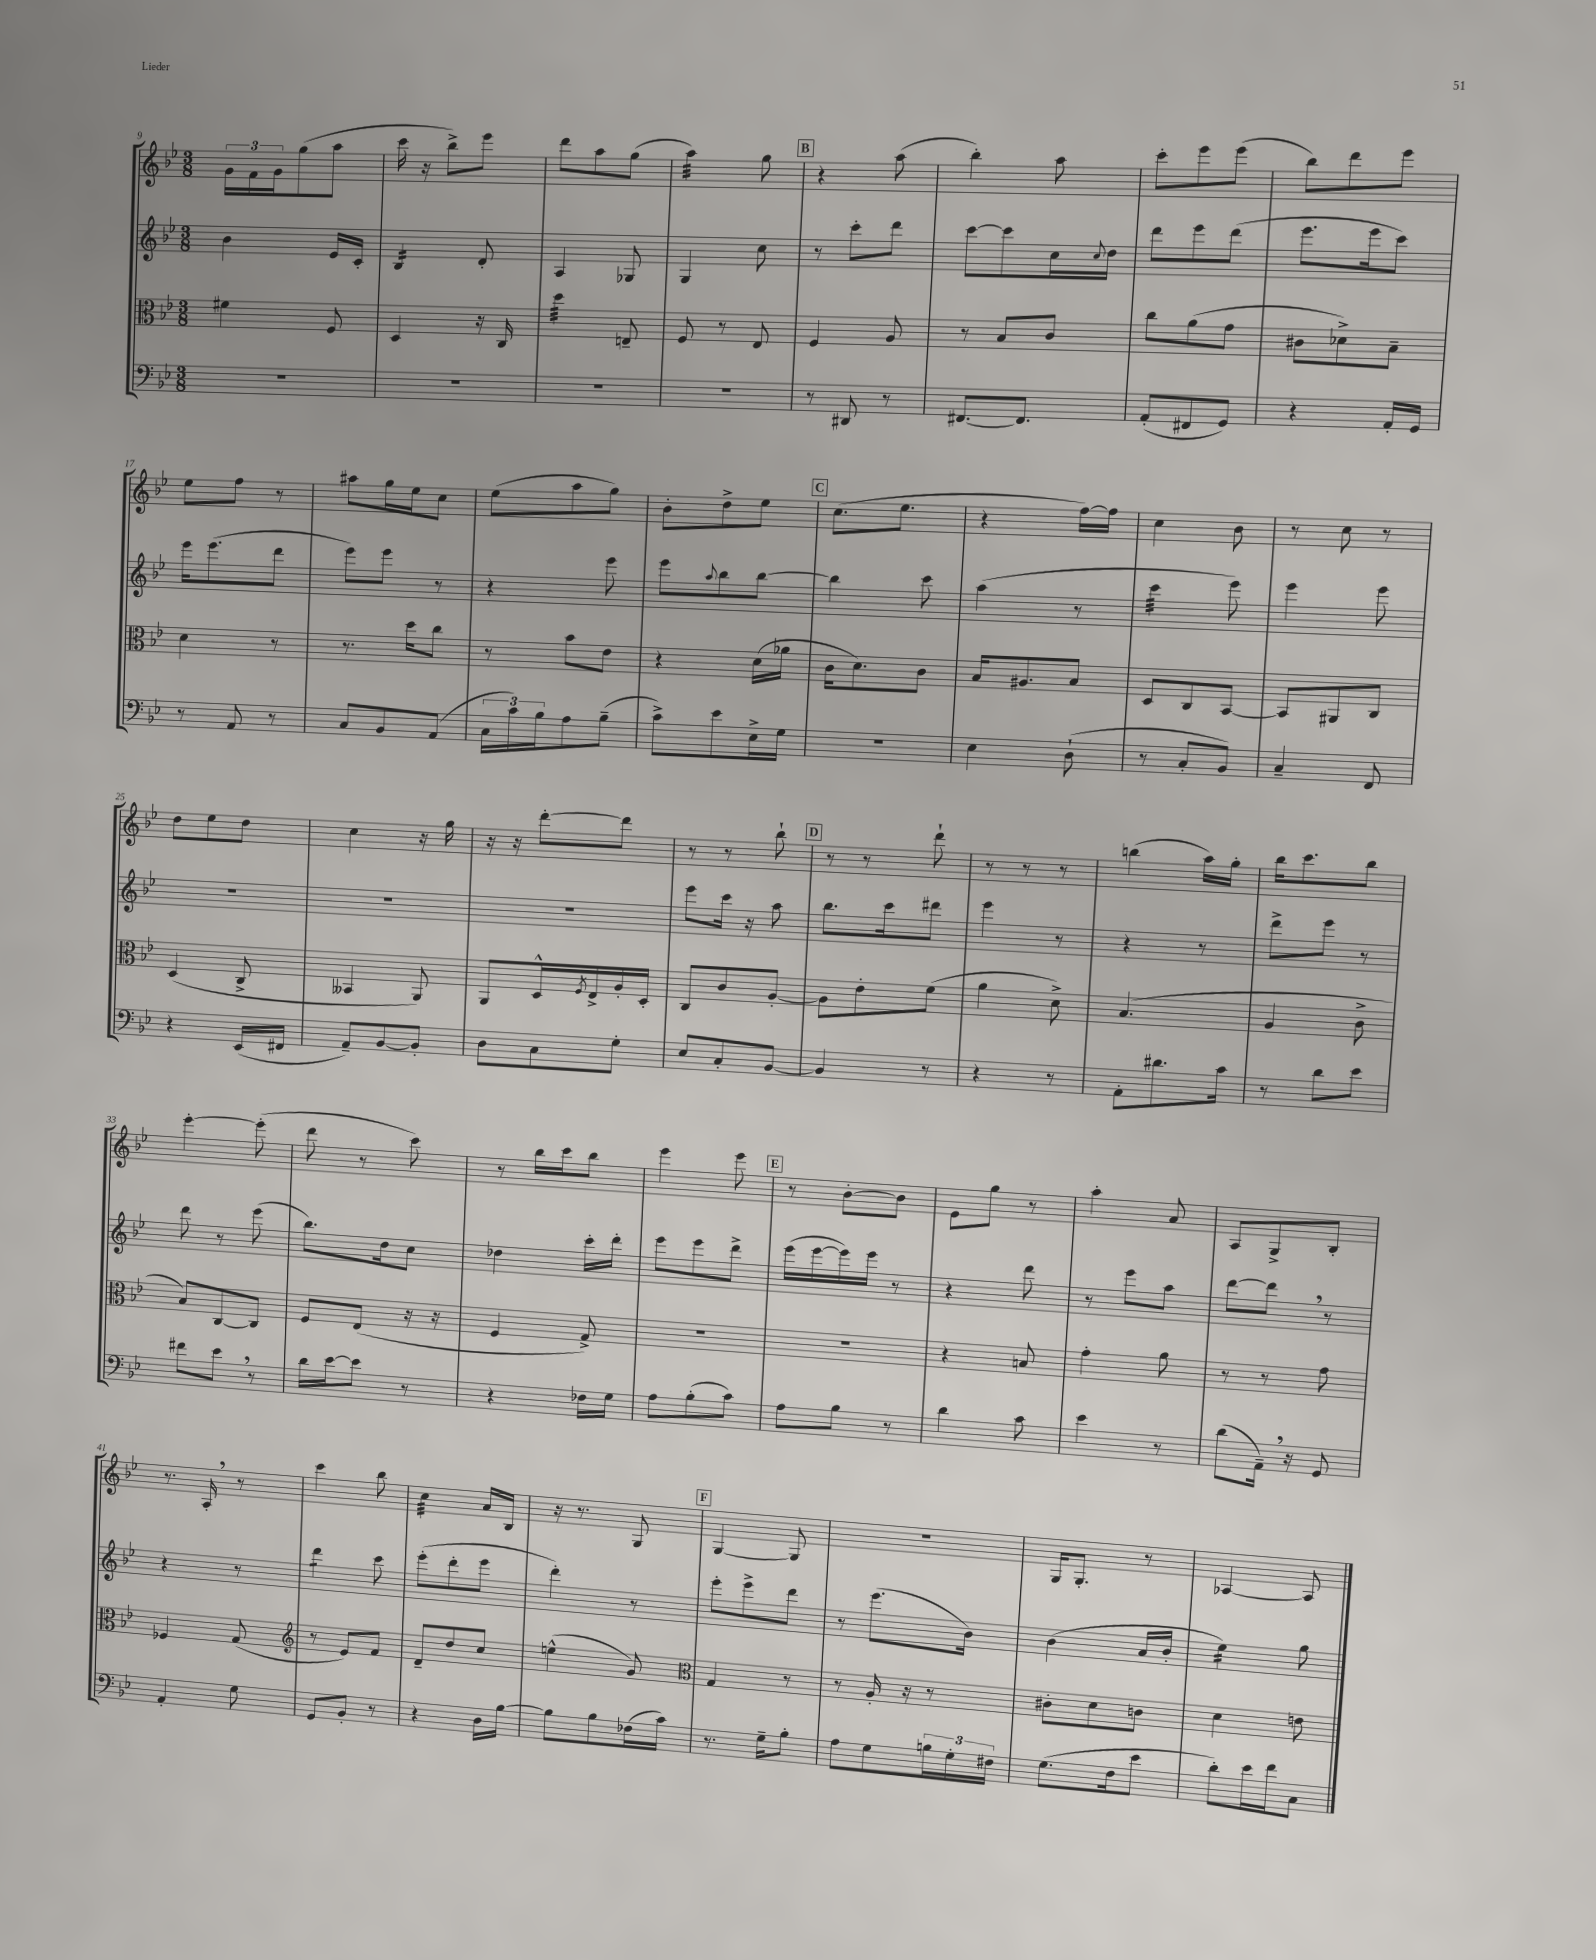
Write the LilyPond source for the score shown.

<<
\new StaffGroup <<
\new Staff = "s0" {
    \clef treble \key bes \major \numericTimeSignature \time 3/8
    \tuplet 3/2 { g'16 f'16 g'16 } g''8( a''8 |
    c'''16 r16 bes''8->) ees'''8 |
    d'''8 a''8 g''8( |
    a''4:32) g''8 |
    \mark \markup { \box "B" } r4 a''8( |
    bes''4-.) a''8 |
    c'''8-. ees'''8 ees'''8( |
    bes''8) d'''8 ees'''8 |
    ees''8 f''8 r8 |
    ais''8 g''16 ees''16 c''8 |
    ees''8( a''8 g''8) |
    bes'8-. d''8-> ees''8 |
    \mark \markup { \box "C" } c''8.( ees''8. |
    r4 f''16~) f''16 |
    c''4 bes'8 |
    r8 c''8 r8 |
    d''8 ees''8 d''8 |
    c''4 r16 g''16 |
    r16 r16 d'''8~-. d'''8 |
    r8 r8 bes''8-! |
    \mark \markup { \box "D" } r8 r8 d'''8-! |
    r8 r8 r8 |
    b''4( a''16) g''16-. |
    bes''16 c'''8. bes''8 |
    ees'''4~-. ees'''8-.( |
    d'''8 r8 c'''8) |
    r8 bes''16 c'''16 bes''8 |
    ees'''4 ees'''8 |
    \mark \markup { \box "E" } r8 bes'8~-. bes'8 |
    ees'8 g''8 r8 |
    a''4-. a'8 |
    a8 g8-> bes8-. |
    r8. a16-. \breathe r8 |
    c'''4 bes''8 |
    c''4:32 a'16 bes16 |
    r16 r8. g8 |
    \mark \markup { \box "F" } g4~ g8 |
    R4. |
    g16 g8.-. r8 |
    aes4~ aes8 \bar "|." |
}
\new Staff = "s1" {
    \clef treble \key bes \major \numericTimeSignature \time 3/8
    bes'4 ees'16 c'16-. |
    bes4:16 d'8-. |
    a4 ges8 |
    g4 c''8 |
    \mark \markup { \box "B" } r8 c'''8-. d'''8 |
    c'''8~ c'''8 c''16 \appoggiatura { c''8 } d''16 |
    d'''8 ees'''8 d'''8( |
    ees'''8. ees'''16 c'''8) |
    ees'''16 ees'''8.( d'''8 |
    ees'''8) ees'''8 r8 |
    r4 ees'''8 |
    ees'''8 \appoggiatura { a''8 } bes''8 bes''8~ |
    \mark \markup { \box "C" } bes''4 c'''8 |
    a''4( r8 |
    c'''4:32 ees'''8) |
    ees'''4 ees'''8 |
    R4. |
    R4. |
    R4. |
    ees'''8 c'''16 r16 a''8 |
    \mark \markup { \box "D" } bes''8. c'''16 dis'''8 |
    ees'''4 r8 |
    r4 r8 |
    d'''8-> ees'''8 r8 |
    d'''8 r8 ees'''8( |
    bes''8.) d''16 c''8 |
    des''4 c'''16-. d'''16-. |
    ees'''8 ees'''8 d'''8-> |
    \mark \markup { \box "E" } ees'''16( ees'''16~ ees'''16) ees'''16 r8 |
    r4 d'''8 |
    r8 ees'''8 a''8 |
    d'''8~ d'''8 \breathe r8 |
    r4 r8 |
    d'''4:8 c'''8 |
    ees'''8-.( d'''8-. ees'''8 |
    d'''4-.) r8 |
    \mark \markup { \box "F" } ees'''8-. ees'''8-> d'''8 |
    r8 ees'''8.( bes'16) |
    bes'4( a'16 bes'16-. |
    ees''4:16) g''8 \bar "|." |
}
\new Staff = "s2" {
    \clef alto \key bes \major \numericTimeSignature \time 3/8
    fis'4 f8 |
    d4 r16 c16 |
    d''4:32 e8-- |
    f8 r8 ees8 |
    \mark \markup { \box "B" } f4 a8 |
    r8 bes8 c'8 |
    c''8 a'8( g'8 |
    cis'8 des'8->) bes8-- |
    d'4 r8 |
    r8. d''16 c''8 |
    r8 bes'8 ees'8 |
    r4 d'16( aes'16 |
    \mark \markup { \box "C" } c'16 d'8.) c'8 |
    bes16 ais8. bes8 |
    d8 c8 bes,8~ |
    bes,8 ais,8 c8 |
    d4( c8-> |
    beses,4 a,8) |
    a,8 d16-^ \acciaccatura { f8 } ees16-> a16-. d16-. |
    c8 c'8 a8~-. |
    \mark \markup { \box "D" } a8 ees'8-. f'8( |
    a'4 d'8->) |
    bes4.( |
    a4 c'8-> |
    bes8) c8~ c8 |
    f8 ees8( r16 r16 |
    f4 g8->) |
    R4. |
    \mark \markup { \box "E" } R4. |
    r4 b8 |
    g'4-. a'8 |
    r8 r8 g'8 |
    fes4 g8( |
    \clef treble r8 ees'8) f'8 |
    d'8-- d''8 c''8 |
    e''4-^( g'8) |
    \mark \markup { \box "F" } \clef alto g4 r8 |
    r8 a16-. r16 r8 |
    cis'8-. d'8 c'8 |
    d'4 e'8 \bar "|." |
}
\new Staff = "s3" {
    \clef bass \key bes \major \numericTimeSignature \time 3/8
    R4. |
    R4. |
    R4. |
    R4. |
    \mark \markup { \box "B" } r8 dis,8 r8 |
    fis,8.~ fis,8. |
    a,8-.( fis,8 g,8) |
    r4 a,16-. g,16 |
    r8 a,8 r8 |
    c8 bes,8 a,8( |
    \tuplet 3/2 { c16 c'16) bes16 } a8 bes8--( |
    c'8->) ees'8 ees16-> g16 |
    \mark \markup { \box "C" } R4. |
    ees4 d8-!( |
    r8 c8-. bes,8) |
    c4-- f,8 |
    r4 ees,16( fis,16 |
    a,8--) bes,8~ bes,8-. |
    d8 c8 g8-. |
    ees8 c8-. bes,8~ |
    \mark \markup { \box "D" } bes,4 r8 |
    r4 r8 |
    a,8-. dis'8. c'16 |
    r8 d'8 ees'8 |
    fis'8 ees'8 \breathe r8 |
    d'16 ees'16~ ees'8 r8 |
    r4 fes16 g16 |
    a8 bes8-.( c'8) |
    \mark \markup { \box "E" } a8 bes8 r8 |
    d'4 c'8 |
    ees'4 r8 |
    d'8( a,16--) \breathe r16 g,8 |
    a,4-. g8 |
    g,8 bes,8-. r8 |
    r4 d16 bes16~ |
    bes8 bes8 fes16( c'16) |
    \mark \markup { \box "F" } r8. g16-- bes8-. |
    a8 g8 \tuplet 3/2 { b16 g16-. fis16 } |
    g8.( f16 ees'8 |
    d'8-.) ees'16 f'16 c8 \bar "|." |
}
>>
>>
\layout { \context { \Score currentBarNumber = #9 } }
